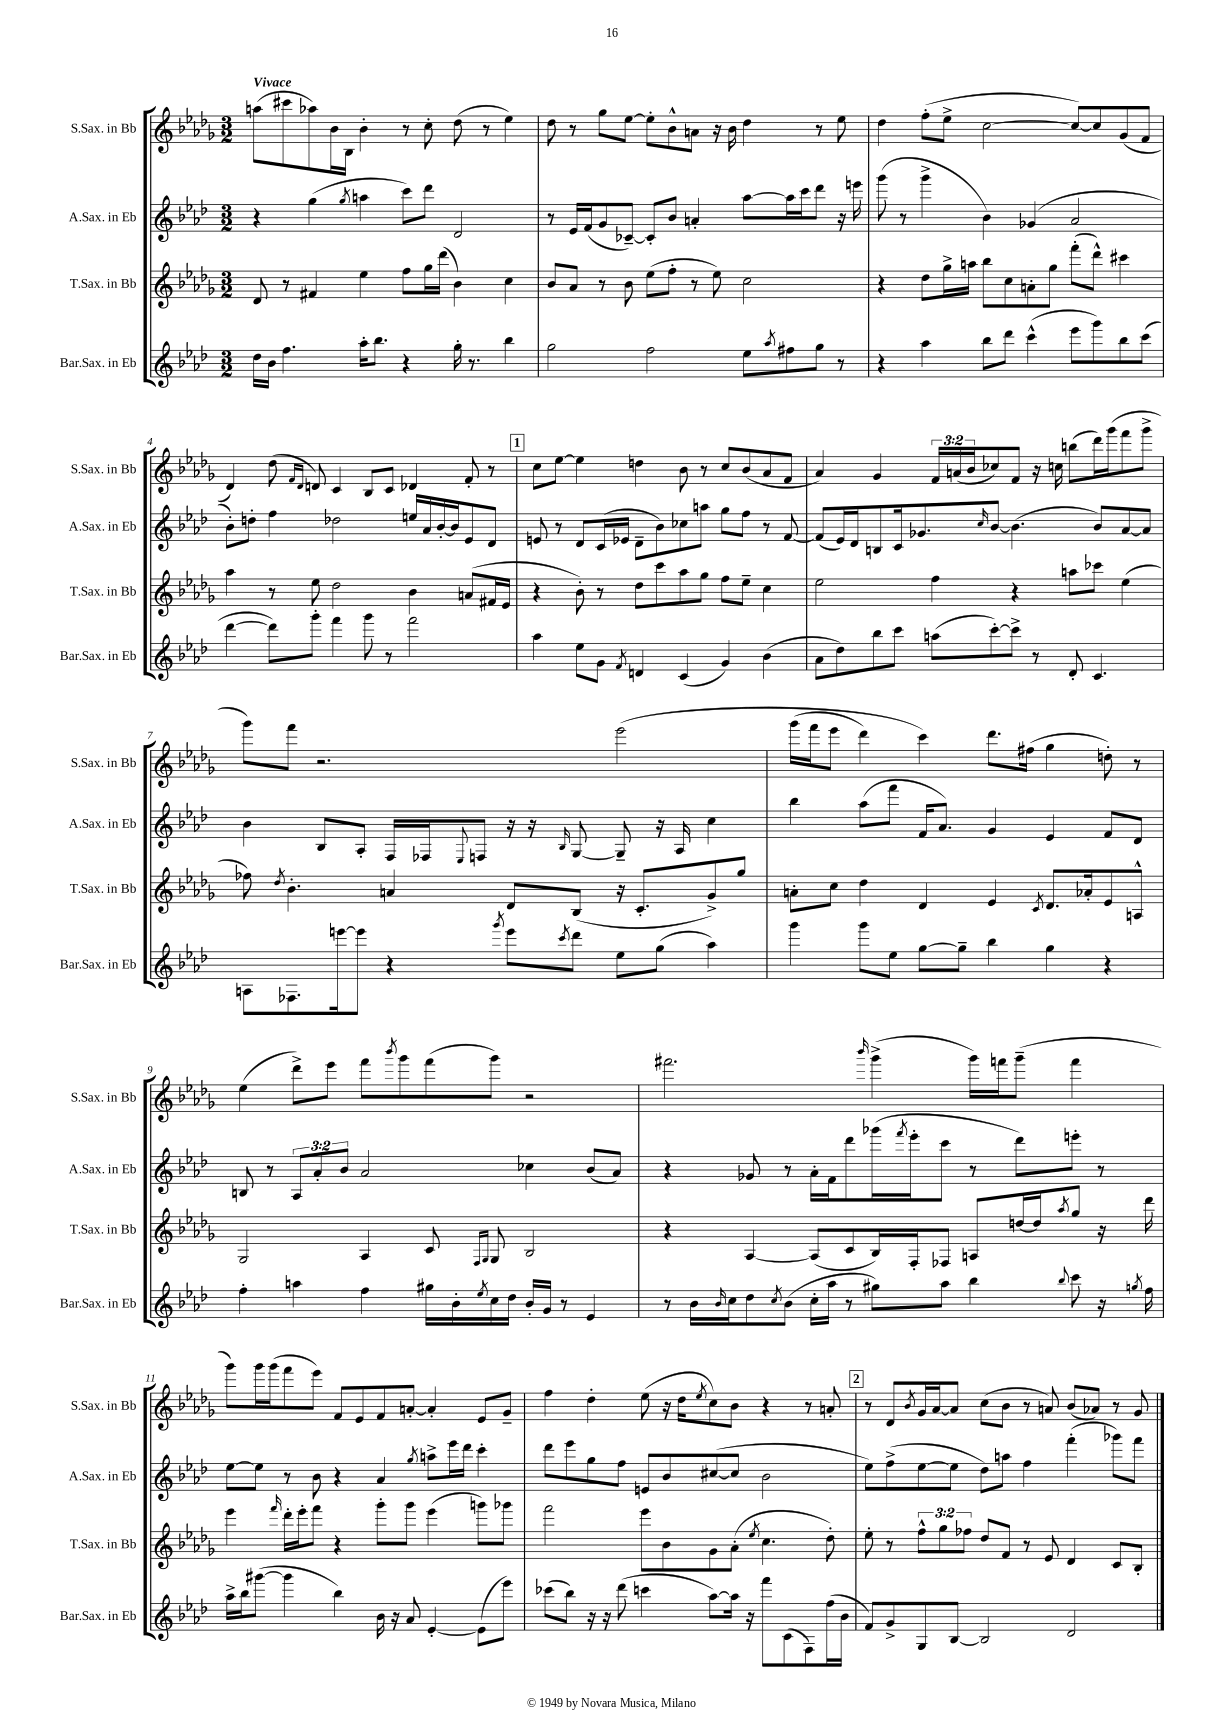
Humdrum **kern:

**kern	**kern	**kern	**kern
*staff4	*staff3	*staff2	*staff1
*clefG2	*clefG2	*clefG2	*clefG2
*k[b-e-a-d-]	*k[b-e-a-d-g-]	*k[b-e-a-d-]	*k[b-e-a-d-g-]
*M3/2	*M3/2	*M3/2	*M3/2
16dd-	8d-	4r	(8aa
16b-	.	.	.
4.ff	8r	.	8ccc#
.	4f#	(4gg	8aa-)
.	.	.	16b-
.	.	.	16B-
.	.	8qgg	.
16aa-'	4ee-	4aa	4b-'
8.bb-	.	.	.
4r	8ff	8ccc)	8r
.	16gg-	8ddd-	8cc'
.	(16ddd-	.	.
16gg'	4b-)	2d-	(8dd-
8.r	.	.	.
.	.	.	8r
4bb-	4cc	.	4ee-)
=	=	=	=
2gg	8b-	8r	8dd-
.	8a-	16e-	8r
.	.	(16f	.
.	8r	8g	8gg-
.	8b-	[8c-~)	[8ee-
2ff	(8ee-	8c-']	8ee-']
.	8ff'	8b-	8b-^^
.	8r	4a'	8a
.	8ee-)	.	16r
.	.	.	16b-
8ee-	2cc	[8aa-	4dd-
8qaa-	.	.	.
8ff#	.	16aa-]	.
.	.	16ccc	.
8gg	.	8ddd-	8r
8r	.	16r	8ee-
.	.	16eee	.
=	=	=	=
4r	4r	(8ggg	4dd-
.	.	8r	.
4aa-	8dd-	4ggg^	(8ff'
.	16gg-^	.	8ee-^
.	16aa	.	.
8bb-	8bb-	4b-)	[2cc
8ddd-	8cc	.	.
(4ccc^^	8a'	(4g-	.
.	8gg-	.	.
8eee-	(8fff'	2a-	8cc_)
8ggg)	8ddd-^^)	.	8cc]
8bb-	4ccc#	.	(8g-
(8ccc	.	.	8f
=	=	=	=
[4ddd-	4aa-	8b-')	4d-)
.	.	8dd'	.
8ddd-])	8r	4ff	(8dd-
.	.	.	16qqf
.	.	.	16qqd-
8ggg'	8ee-	.	8d)
4fff	2dd-	2dd-	4c
8ggg	.	.	8B-
8r	.	.	8c
2fff	4b-	16ee	4d-
.	.	16a-	.
.	.	[16b-'	.
.	.	16b-]	.
.	(8a	8e-	8f'
.	16f#	8d-	8r
.	16e-	.	.
=	=	=	=
4aa-	4r	8e	8cc
.	.	8r	[8ee-
8ee-	8b-')	8d-	4ee-]
8g	8r	(16c	.
.	.	16e-	.
8qf	.	.	.
4d	8dd-	8d-~	4dd
.	8ccc	8b-)	.
(4c	8aa-	8cc-	8b-
.	8gg-	8aa	8r
4g)	8ff	8gg	8cc
.	8ee-~	8ff	(8b-
(4b-	4cc	8r	8a-
.	.	[8f	8f
=	=	=	=
8a-	2ee-	(8f]	4a-)
8dd-)	.	16e-)	.
.	.	16d-	.
8bb-	.	8B	4g-
8ccc	.	16c	.
.	.	8.g-	.
(8aa	4ff	.	24f
.	.	.	(24a
.	.	.	24b-
.	.	16qqcc	.
[8ccc')	.	[8b-	8cc-)
8ccc^]	4r	(4.b-]	8f
8r	.	.	16r
.	.	.	16cc
8d-'	8aa	.	(8bb
4.c	8ccc-	8b-)	16ddd-)
.	.	.	(16ggg-
.	(4ee-	[8a-	8fff
.	.	8a-]	8ggg-^
=	=	=	=
8A	8ff-)	4b-	8ggg-)
.	8qdd-	.	.
8.F-	4.b-'	.	8fff
.	.	8B-	2.r
[16eee	.	.	.
8eee]	.	8A-'	.
4r	4a	16F	.
.	.	16F-	.
.	.	8qqE-	.
.	.	8F	.
8qggg	.	.	.
8eee	8d-	16r	.
.	.	16r	.
8qccc	.	16qqB-	.
8ddd-	(8B-	[8G	.
8ee-	16r	8G~]	&(2eee-
.	8.c'	.	.
(8gg	.	16r	.
.	.	16A-	.
4aa-)	8g-^)	4cc	.
.	8gg-	.	.
=	=	=	=
4ggg	8a'	4bb-	(16ggg-
.	.	.	16fff
.	8cc	.	8eee-
8ggg	4dd-	(8aa-	4ddd-)
8ee-	.	8fff	.
[8gg	4d-	16f	4ccc&)
.	.	8.a-)	.
8gg~]	.	.	.
4bb-	4e-	4g	8.ddd-
.	.	.	(16ff#
.	8qc	.	.
4gg	8.d-	4e-	4gg-
.	16a-'	.	.
4r	8e-	8f	8dd')
.	8A^^	8d-	8r
=	=	=	=
4ff'	2G-	8B	(4ee-
.	.	8r	.
4aa	.	12A-	8ddd-^)
.	.	12a-'	.
.	.	.	8eee-
.	.	12b-	.
4ff	4A-	2a-	8fff
.	.	.	8qbbb-
.	.	.	8ggg-
16gg#	8c	.	(8fff
16b-'	.	.	.
.	16qqF	.	.
8qee-	16qqG-	.	.
16cc	8G-	.	8ggg-)
16dd-	.	.	.
16b-'	2B-	4cc-	2r
16g	.	.	.
8r	.	.	.
4e-	.	(8b-	.
.	.	8a-)	.
=	=	=	=
8r	4r	4r	2.fff#
16b-	.	.	.
16qqb-	.	.	.
16cc	.	.	.
8dd-	[4A-	8g-	.
8qcc	.	.	.
(8b-	.	8r	.
16cc'	(8A-]	16a-'	.
16aa-	.	16f	.
8r	8c	8ddd-	.
.	.	.	16qqbbb-
8gg#)	16B-)	(16ggg-	(4ggg-^
.	.	8qfff	.
.	16F'	16eee-'	.
8aa-	8F-	8ccc	.
4bb-	8A	8r	16ggg-)
.	.	.	16fff
.	[16dd	8ddd-)	(8ggg-~
.	16dd]	.	.
8qqbb-	8qaa-	.	.
8ccc	8gg-	8eee'	4fff
16r	16r	8r	.
8qgg	.	.	.
16ff	16ddd-	.	.
=	=	=	=
16aa-^	4eee-	[8ee-	8ggg-)
16bb-	.	.	.
([8ggg#	.	8ee-]	16ggg-
.	.	.	(16ggg-
.	16qqfff	.	.
4ggg#]	16ddd-'	8r	8fff
.	16eee-'	.	.
.	8fff	8b-	8eee-)
4bb-)	4r	4r	8f
.	.	.	8e-
16b-	8ggg-'	4a-	8f
16r	.	.	.
8a-	8ggg-	.	[8a'
.	.	8qgg	.
[4e-'	(4eee-	8aa^	4a']
.	.	16eee-	.
.	.	16ddd-	.
(8e-]	8ggg)	4ccc'	8e-
8eee-)	8ggg-	.	8g-~
=	=	=	=
(8ccc-	2fff	8ddd-	4ff
8bb-)	.	8eee-	.
16r	.	8gg	4dd-'
16r	.	.	.
(8ddd-	.	8ff	.
4ccc	8eee-	8e	(8ee-
.	8b-	8b-	16r
.	.	.	16dd-
.	.	.	8qee-
[8aa-)	8g-	([8cc#	8cc)
16aa-]	(8a-'	8cc#]	8b-
16r	.	.	.
.	8qee-	.	.
8fff	4.cc	2b-	4r
(8c	.	.	.
8F)	.	.	8r
(16ff	8dd-')	.	8a'
16b-	.	.	.
=	=	=	=
8f)	8ee-'	8ee-)	8r
8g^	8r	(8ff^	8d-
.	.	.	8qb-
8G	12ff^^	[8ee-	16g-
.	.	.	[16a-
.	12gg-	.	.
[8B-	.	8ee-]	8a-]
.	12ff-	.	.
2B-]	8dd-	8dd-)	(8cc
.	8f	8aa	8b-
.	8r	4ff	8r
.	8e-	.	8a)
2d-	4d-	(4fff'	(8b-
.	.	.	8a-)
.	8c	8ggg-)	8r
.	8B-'	8fff	8g-
==	==	==	==
*-	*-	*-	*-
